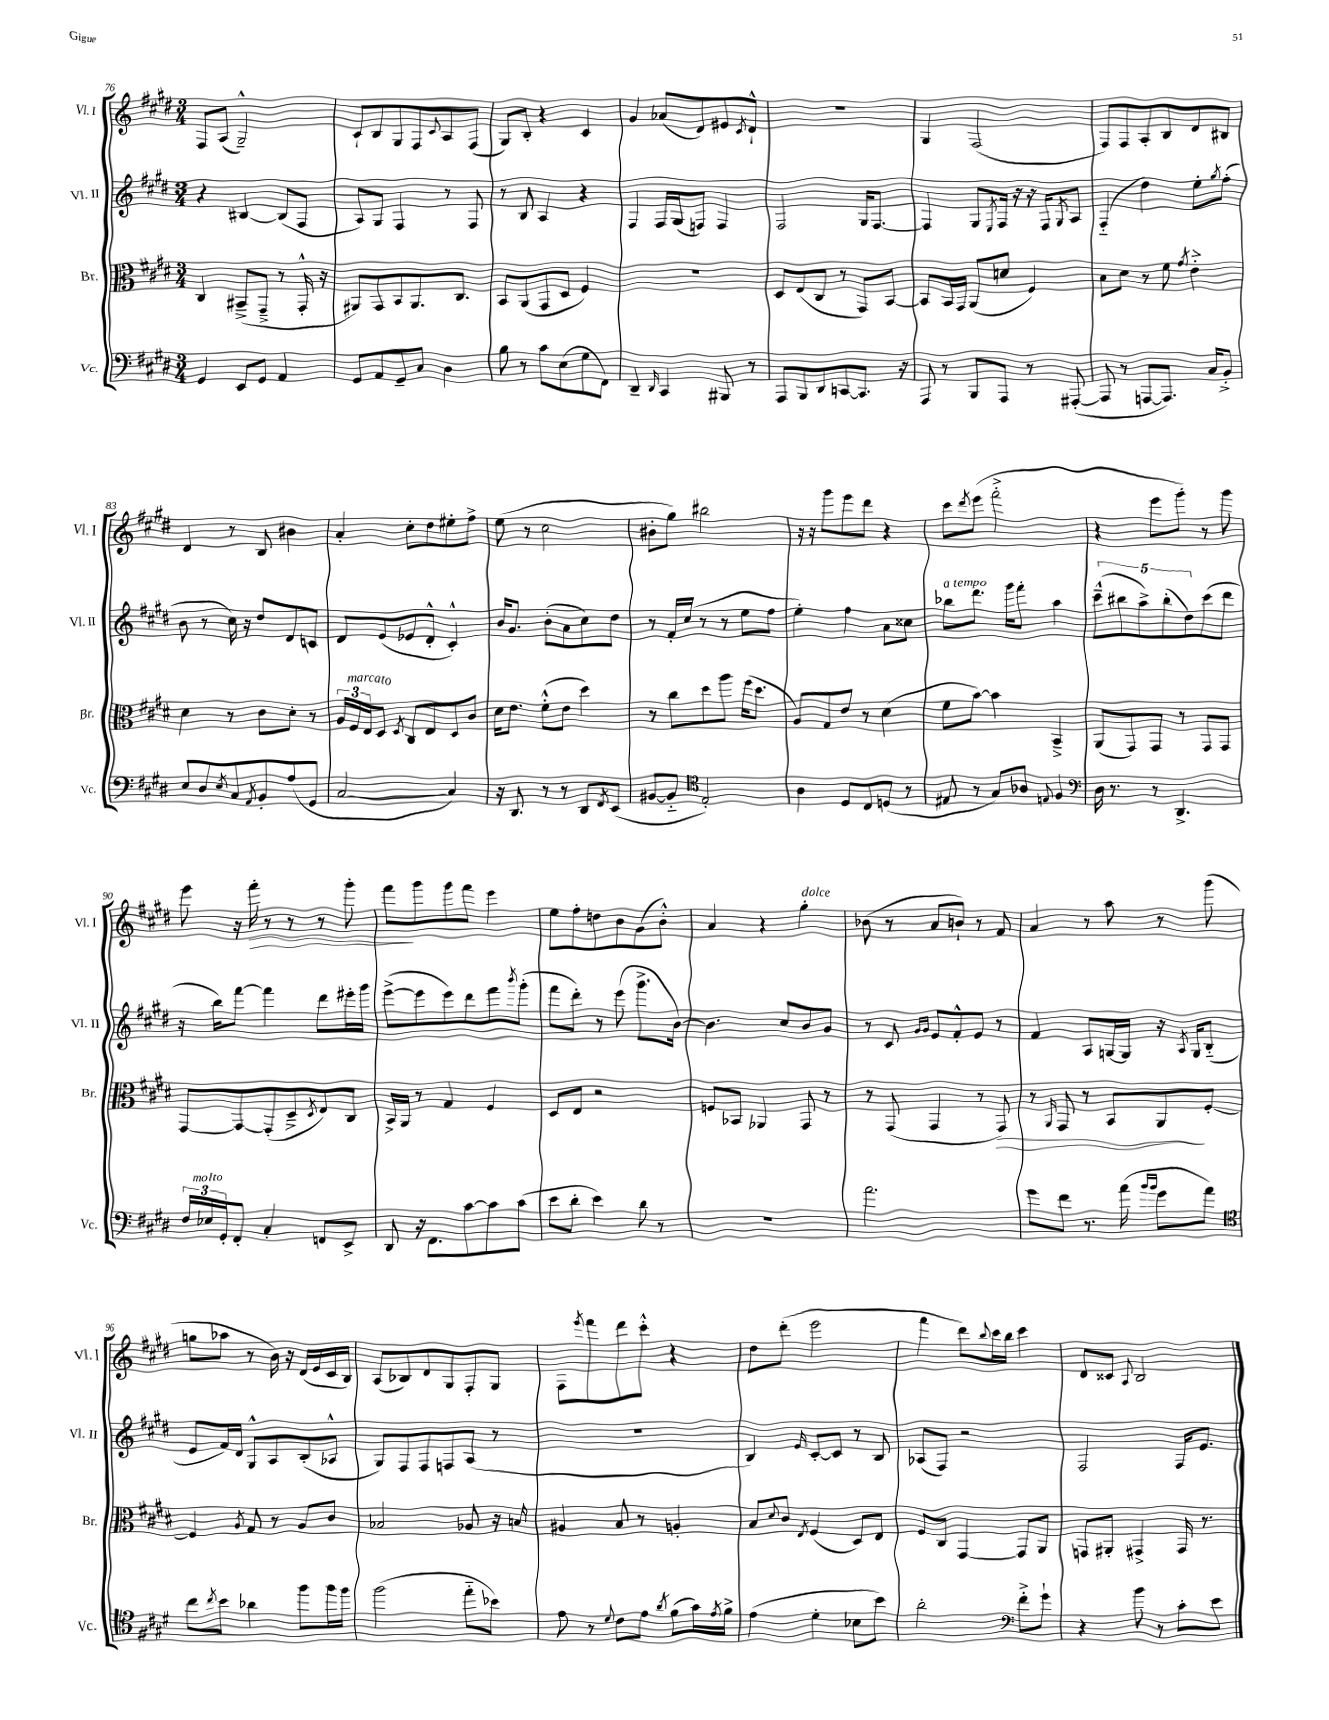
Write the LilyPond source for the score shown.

<<
\new StaffGroup <<
\new Staff = "s0" \with { instrumentName = "Vl. I" shortInstrumentName = "Vl. I" } {
    \clef treble \key e \major \numericTimeSignature \time 3/4
    fis8 a8( gis2---^) |
    cis'8-! b8 gis8 fis8 \appoggiatura { cis'8 } a8 fis8( |
    gis8) b8-. r4 cis'4 |
    gis'4 aes'8( dis'8) eis'8 \acciaccatura { cis'8 } dis'8-!-^ |
    R2. |
    gis4 fis2( |
    fis8) fis8 a8-. b8 dis'8 bis8 |
    dis'4 r8 b8 bis'4 |
    a'4-. cis''8-. dis''8 eis''8-. fis''8-> |
    e''8( r8 cis''2 |
    bis'8-. gis''8) bis''2 |
    r16 r16 gis'''8 e'''8 dis'''8 r4 |
    cis'''8 \acciaccatura { dis'''8 } e'''8( fis'''2-.-> |
    r4 e'''8 gis'''8-.) r8 gis'''8 |
    e'''8 r16 fis'''16-.\> r8 r8 r8 gis'''8-. |
    fis'''8\! gis'''8 gis'''8 fis'''8 e'''4 |
    e''8 fis''8-. d''8 b'8 gis'8( b'8-.-^) |
    a'4 r4 gis''4-.^\markup { \italic "dolce" } |
    bes'8( r8 a'8 b'8-!) r8 fis'8 |
    a'4 r8 a''8 r8 gis'''8( |
    g''8 aes''8 r8 b'16) r16 dis'16( e'16 cis'16 b16) |
    a8( bes8) dis'8 gis8 fis8-. gis8 |
    fis8 \acciaccatura { e'''8 } fis'''8 dis'''8 cis'''8-.-^ r4 |
    dis''8 dis'''8-.( e'''2 |
    fis'''4 dis'''8) \appoggiatura { b''8 } cis'''16 b''16 cis'''4 |
    dis'8 cisis'8 \appoggiatura { a8 } b2 \bar "|." |
}
\new Staff = "s1" \with { instrumentName = "Vl. II" shortInstrumentName = "Vl. II" } {
    \clef treble \key e \major \numericTimeSignature \time 3/4
    r4 bis4~ bis8( fis8 |
    a8) gis8 fis4 r8 fis8 |
    r8 b8 a4 r4 |
    fis4 fis16 gis16( f8) f4 |
    fis2 gis16 fis8.~ |
    fis4 gis8 \acciaccatura { e8 } fis16 r16 r16 fis16 \acciaccatura { gis8 } a8 |
    fis4-_( dis''4) e''8-. \acciaccatura { gis''8 } fis''8-.( |
    b'8 r8 cis''16) r16 dis''8 dis'8 c'8 |
    dis'8 e'8( ees'8 dis'8-.-^ cis'4-.-^) |
    b'16 gis'8. b'8-.( a'8 cis''8) dis''8 |
    r8 fis'16-. cis''16( r8 r8 e''8 fis''8 |
    e''4-.) fis''4 a'8 cisis''8 |
    bes''8^\markup { \italic "a tempo" } dis'''8. gis'''16 fis'''8-. a''4 |
    \tuplet 5/4 { cis'''8---^( bis''8 a''8->) bis''8-.( dis''8) } cis'''8( dis'''8 |
    r16 b''16) fis'''8~ fis'''4 dis'''8 eis'''16-. gis'''16 |
    e'''8~->( e'''8 e'''8) dis'''8 fis'''8 \acciaccatura { b'''8 } gis'''8-.( |
    fis'''8 dis'''8-.) r8 e'''8( gis'''8.-> b'16~) |
    b'4. cis''8 b'8 gis'8 |
    r8 cis'8 \grace { gis'16 gis'16 } e'8 fis'8-.-^ e'8 r8 |
    fis'4 a8 g16~ g16 r16 \acciaccatura { a8 } g16 b8-_( |
    e'8 fis'16) dis'16 gis8-^ a8 b8-.( aes8-^ |
    gis8) fis8 fis8 f8 a8( r8 |
    R2. |
    b4) \grace { e'16 } cis'8~-. cis'8 r8 b8 |
    aes8( fis8) r2 |
    fis2 fis16 e'8. \bar "|." |
}
\new Staff = "s2" \with { instrumentName = "Br." shortInstrumentName = "Br." } {
    \clef alto \key e \major \numericTimeSignature \time 3/4
    cis4 bis,8--->( gis,8---> r8 gis,16-.-^ r16 |
    ais,8) gis,8 b,8 ais,8. cis8. |
    b,8 a,8( gis,8 dis8 fis4) |
    R2. |
    dis8 e8( cis8 r8 gis,8) b,8~ |
    b,8 b,16 gis,16 a,8( d'8 fis4) |
    b8 dis'8 r8 fis'8 \acciaccatura { gis'8 } e'4-.-> |
    dis'4 r8 cis'8 dis'8-. r8 |
    \tuplet 3/2 { a16 fis16^\markup { \italic "marcato" } e16 } dis8 \acciaccatura { dis8 } cis8 e8 dis8 cis'8 |
    dis'16 e'8. fis'8-.-^( e'8 dis''4) |
    r8 cis''8 dis''8 a''8 fis''16( dis''8. |
    a8) gis8 e'8 r8 dis'4( |
    fis'8 b'8~) b'4 b,4---> |
    a,8( gis,8) gis,8 r8 gis,8 gis,8 |
    gis,8~ gis,8~ gis,8-.( dis8---> \acciaccatura { dis8 } e8) cis8 |
    b,16-> a,16 r8 gis4 fis4 |
    dis8 e8 r2 |
    f8 bes,8 aes,4 gis,8 r8 |
    r8 gis,8( gis,4 r8 gis,8\>) |
    r8 \grace { a,16 } gis,8 r8 b,8 a,8\! fis8~-. |
    fis4 \acciaccatura { a8 } gis8 r8 a8 cis'8 |
    bes2 aes8 r16 b16 |
    ais4 b8 r8 a4-. |
    b8 \appoggiatura { dis'8 } cis'8 \acciaccatura { e8 } fis4( dis8) e8 |
    fis8 cis8 gis,4~ gis,8 a,8 |
    g,8 ais,8-. gis,4-> gis,16 r8. \bar "|." |
}
\new Staff = "s3" \with { instrumentName = "Vc." shortInstrumentName = "Vc." } {
    \clef bass \key e \major \numericTimeSignature \time 3/4
    gis,4 e,8 gis,8 a,4 |
    gis,8 a,8 gis,8-- cis8 dis4 |
    b8 r8 cis'8 e8( gis8 fis,8) |
    dis,4-- \grace { dis,16 } cis,4 bis,,8 r8 |
    a,,8 b,,8 dis,8 c,8~ c,8. r16 |
    a,,8 r8 b,,8 a,,8 r8 ais,,8~-.( |
    ais,,8 r8 a,,8~ a,,8.) cis16 b,8-.-> |
    e8 dis8 \acciaccatura { e8 } cis8 \acciaccatura { a,8 } b,8-. a8( gis,8 |
    cis2~ cis4) |
    r16 dis,8. r8 r8 dis,8 \acciaccatura { fis,8 } e,8( |
    bis,8~ bis,8-_ \clef tenor e2-.) |
    a4 dis8 cis8 d8( r8 |
    eis8 r8 gis8) aes8 \appoggiatura { e8 } fis4 |
    \clef bass dis16 r8. r8 dis,4.-> |
    \tuplet 3/2 { fis16 ees16^\markup { \italic "molto" } gis,16-. } fis,8-. cis4-. f,8 e,8-> |
    dis,8 r16 fis,8. cis'8~ cis'8 cis'8( |
    e'8 dis'8-. e'4) dis'8 r8 |
    R2. |
    a'2. |
    gis'8 fis'8 r8. a'16( \grace { b'16 b'16 } gis'8 a'8) |
    \clef tenor cis''8 \acciaccatura { cis''8 } b'8 aes'4 fis''8 fis''16 fis''16 |
    fis''2( e''8-_ bes'8) |
    e'8 r8 \appoggiatura { dis'8 } cis'8 e'8 \acciaccatura { a'8 } fis'8( gis'16) \acciaccatura { e'8 } fis'16-> |
    e'4( dis'4-. bes8 b'8) |
    a'2-. \clef bass fis'8-.-> gis'8-! |
    r4 b'8 r8 cis'8-. e'8 \bar "|." |
}
>>
>>
\layout { \context { \Score currentBarNumber = #76 } }
